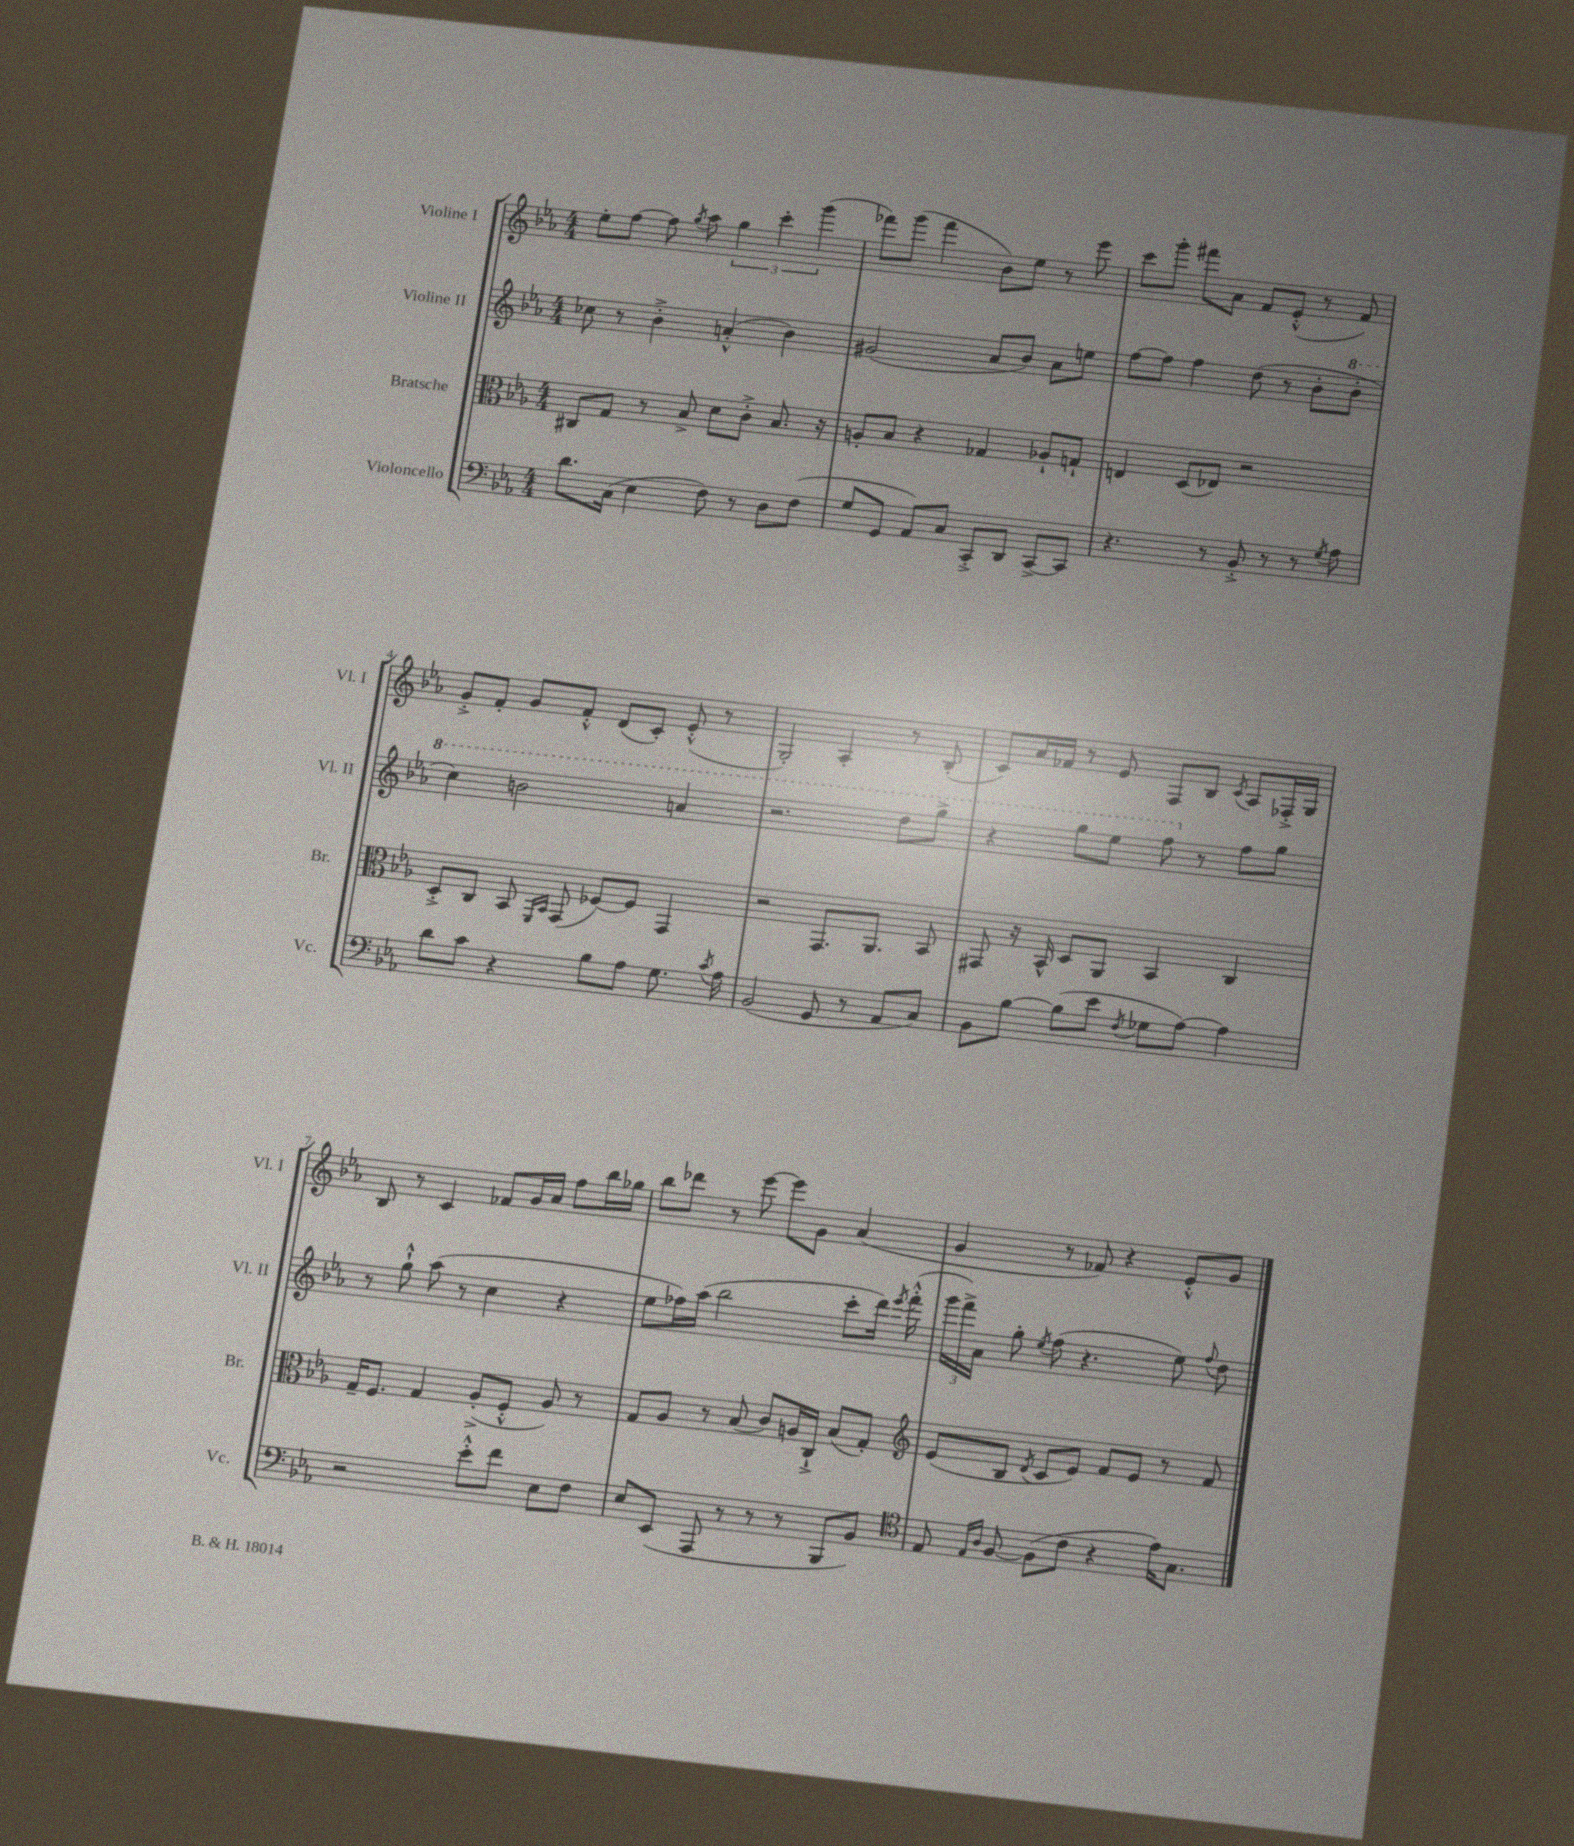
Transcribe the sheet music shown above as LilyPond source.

<<
\new StaffGroup <<
\new Staff = "s0" \with { instrumentName = "Violine I" shortInstrumentName = "Vl. I" } {
    \clef treble \key ees \major \numericTimeSignature \time 4/4
    \autoBeamOff ees''8[-. f''8]~ f''8 \acciaccatura { g''8 } aes''8 \tuplet 3/2 { g''4 c'''4-. g'''4( } |
    fes'''8[) g'''8]( fes'''4 bes'8[) ees''8] r8 ees'''8 |
    c'''8[ g'''8]-. fis'''8[ aes'8] f'8[ ees'8]-.-^( r8 f'8) |
    g'8[-.-> f'8]-. g'8[ f'8]-.-^ d'8[( c'8]-.) ees'8-.-^( r8 |
    g2-.) aes4-. r8 bes8-.( |
    c'8[) aes'16 fes'16] r8 ees'8 f8[ bes8] \acciaccatura { c'8 } aes8[ fes16-.-> g16] |
    bes8 r8 c'4 fes'8[ g'16 aes'16] f''8[ bes''16 ges''16] |
    bes''8[ des'''8] r8 ees'''8~ ees'''8[ g'8] aes'4( |
    g'4 r8 fes'8) r4 ees'8[-.-^ g'8] \bar "|." |
}
\new Staff = "s1" \with { instrumentName = "Violine II" shortInstrumentName = "Vl. II" } {
    \clef treble \key ees \major \numericTimeSignature \time 4/4
    \autoBeamOff ces''8 r8 bes'4-.-> a'4-.-^( bes'4) |
    gis'2( aes'8[ bes'8]) aes'8[ e''8] |
    f''8[~ f''8] f''4 d''8( r8 bes'8[-. \ottava #1 bes''8]-. |
    c'''4) b''2 a''4 |
    r2. d'''8[ g'''8]-> |
    r4 g'''8[ ees'''8] f'''8 \ottava #0 r8 f''8[ g''8] |
    r8 g''8-!-^ aes''8( r8 c''4 r4 |
    ees''8[ fes''16) aes''16]( bes''2 c'''8[-. d'''16]) \acciaccatura { ees'''8 } f'''16-.-^( |
    \tuplet 3/2 { g'''16[ f'''16->) aes'16] } g''8-. \acciaccatura { ees''8 } f''8( r4. ees''8) \appoggiatura { f''8 } d''8 \bar "|." |
}
\new Staff = "s2" \with { instrumentName = "Bratsche" shortInstrumentName = "Br." } {
    \clef alto \key ees \major \numericTimeSignature \time 4/4
    \autoBeamOff cis8[ g8] r8 bes8-> d'8[ c'8]-.-> bes8. r16 |
    a8[-. bes8] r4 ges4 aes8[-! g8]-! |
    e4 d8[( ees8]) r2 |
    d8[-.-> c8] bes,8 \grace { f,16[ bes,16] } g,8( fes8[~) fes8] g,4 |
    r2 g,8.[ aes,8.] bes,8 |
    gis,8 r16 bes,16-^ d8[ aes,8] bes,4 c4 |
    g16[-- f8.] g4 aes8[-.->( f8]-.-^ aes8) r8 |
    g8[ aes8] r8 bes8( c'8[) a16 c16]-!-> bes8[( g8]-.) |
    \clef treble ees'8[( bes8] \acciaccatura { d'8 } c'8[ ees'8]) f'8[ ees'8] r8 f'8 \bar "|." |
}
\new Staff = "s3" \with { instrumentName = "Violoncello" shortInstrumentName = "Vc." } {
    \clef bass \key ees \major \numericTimeSignature \time 4/4
    \autoBeamOff d'8.[ c16]( ees4 f8) r8 d8[ f8]( |
    g8[ g,8] aes,8[) c8] c,8[-.-> d,8] c,8[~-> c,8] |
    r4. r8 bes,8-.-> r8 r8 \acciaccatura { g8 } aes8 |
    d'8[ c'8] r4 bes8[ aes8] g8. \acciaccatura { c'8 } aes16 |
    bes,2( g,8 r8 aes,8[ c8]) |
    bes,8[ bes8]~ bes8[( ees'8] \acciaccatura { f8 } ges8[ aes8]~) aes4 |
    r2 ees'8[-.-^ f'8] ees8[ f8] |
    ees8[ ees,8]( aes,,8 r8 r8 r8 bes,,8[ bes,8]) |
    \clef tenor ees8 \grace { ees16[ aes16] } f8~ f8[( c'8] r4 ees'16[) g8.] \bar "|." |
}
>>
>>
